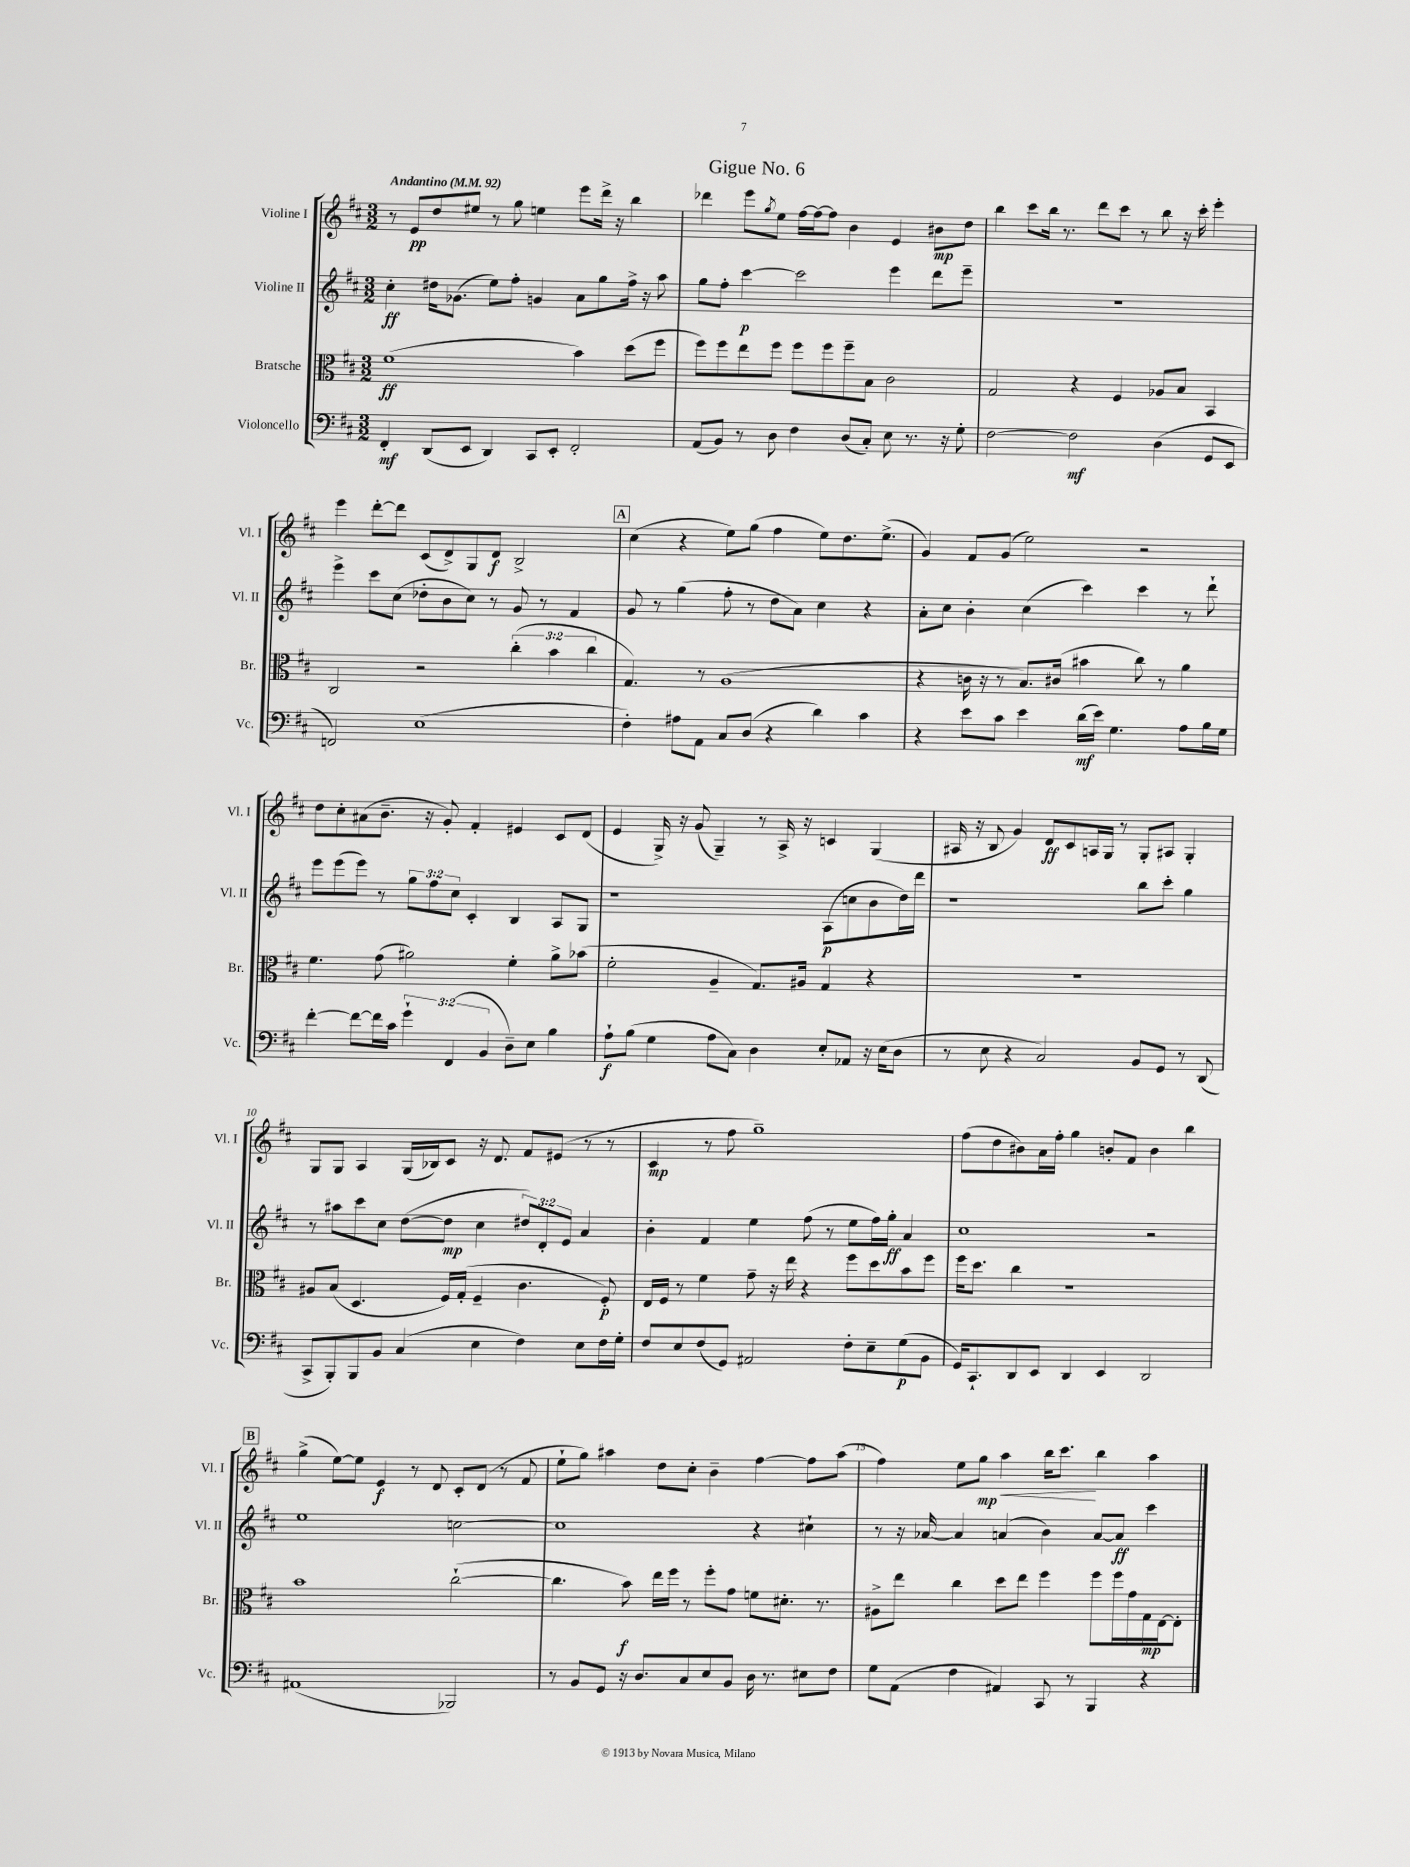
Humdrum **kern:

**kern	**dynam	**kern	**dynam	**kern	**dynam	**kern	**dynam
*part4	*part4	*part3	*part3	*part2	*part2	*part1	*part1
*staff4	*staff4	*staff3	*staff3	*staff2	*staff2	*staff1	*staff1
*I"Violoncello	*	*I"Bratsche	*	*I"Violine II	*	*I"Violine I	*
*I'Vc.	*	*I'Br.	*	*I'Vl. II	*	*I'Vl. I	*
*clefF4	*	*clefC3	*	*clefG2	*	*clefG2	*
*k[f#c#]	*	*k[f#c#]	*	*k[f#c#]	*	*k[f#c#]	*
*M3/2	*	*M3/2	*	*M3/2	*	*M3/2	*
*MM92	*	*MM92	*	*MM92	*	*MM92	*
=1	=1	=1	=1	=1	=1	=1	=1
!	!	!	!	!	!	!LO:TX:a:B:t=Andantino	!
4FF#'/	mf	(1f#	ff	4cc#'\	ff	8r	.
.	.	.	.	.	.	8e/L	pp
(8DD/L	.	.	.	16dd#X\KL	.	8dd/	.
.	.	.	.	(8.g-X\J	.	.	.
8EE/J	.	.	.	.	.	8ee#X/J	.
4DD/)	.	.	.	8ee\L)	.	8r	.
.	.	.	.	8ff#'\J	.	8gg\	.
8CC#/L	.	.	.	4gn/	.	4een\	.
8EE'/J	.	.	.	.	.	.	.
2FF#'/	.	4b\)	.	8a\L	.	8eee\L	.
.	.	.	.	8gg\	.	16ddd^\Jk	.
.	.	.	.	.	.	16r	.
.	.	(8dd\L	.	16ff#^\Jk	.	4bb\	.
.	.	.	.	16r	.	.	.
.	.	8ff#\J	.	8aa\	.	.	.
=2	=2	=2	=2	=2	=2	=2	=2
(8AA/L	.	8ff#\L)	.	8gg\L	.	4ddd-X\	.
8BB/J)	.	8ff#\	.	8ff#'\J	.	.	.
8r	.	8ee\	.	[4ccc#\	p	8eee\L	.
.	.	.	.	.	.	8qgg/	.
8D\	.	8ff#\J	.	.	.	8ee\J	.
4F#\	.	8ff#\L	.	2ccc#\]	.	[16ff#\LL	.
.	.	.	.	.	.	16ff#\J_	.
.	.	8ff#\	.	.	.	8ff#\J]	.
(8D/L	.	8ff#~\	.	.	.	4b\	.
8C#'/J)	.	8B\J	.	.	.	.	.
8E\	.	2c#\	.	4eee\	.	4e/	.
8.r	.	.	.	.	.	.	.
.	.	.	.	8ddd\L	.	8b#X\L	mp
16r	.	.	.	.	.	.	.
8G'\	.	.	.	8eee~\J	.	8dd\J	.
=3	=3	=3	=3	=3	=3	=3	=3
[2F#\	.	2G/	.	1.r	.	4bb\	.
.	.	.	.	.	.	8ccc#\L	.
.	.	.	.	.	.	16bb\Jk	.
.	.	.	.	.	.	8.r	.
2F#\]	mf	4r	.	.	.	.	.
.	.	.	.	.	.	8ddd\L	.
.	.	4F#/	.	.	.	8ccc#\J	.
.	.	.	.	.	.	8r	.
(4D\	.	8A-X/L	.	.	.	8bb\	.
.	.	8B/J	.	.	.	16r	.
.	.	.	.	.	.	16ccc#'\	.
8GG/L	.	4BB/	.	.	.	4eee'\	.
8EE/J	.	.	.	.	.	.	.
!!LO:LB:g=z
=4	=4	=4	=4	=4	=4	=4	=4
2FFn/)	.	2C#/	.	4eee^\	.	4eee\	.
.	.	.	.	8ccc#\L	.	[8ddd'\L	.
.	.	.	.	(8cc#\J	.	8ddd\J]	.
(1E	.	2r	.	8dd-X'\L	.	(8c#/L	.
.	.	.	.	8b\	.	8d^/)	.
.	.	.	.	8cc#\J)	.	8G/	.
.	.	.	.	8r	.	8d/J	f
.	.	(6cc#'\	.	8g/	.	2B^/	.
.	.	.	.	8r	.	.	.
.	.	6b\	.	.	.	.	.
.	.	.	.	4f#/	.	.	.
.	.	6cc#\	.	.	.	.	.
!!LO:REH:place=s1:t=A
=5	=5	=5	=5	=5	=5	=5	=5
4F#'\)	.	4.G/)	.	8g/	.	(4cc#\	.
.	.	.	.	8r	.	.	.
8A#X\L	.	.	.	(4gg\	.	4r	.
8AA\J	.	8r	.	.	.	.	.
8C#/L	.	(1A	.	8ff#'\	.	8ee\L)	.
(8D/J	.	.	.	8r	.	(8gg\J	.
4r	.	.	.	8dd\L	.	4ff#\	.
.	.	.	.	8a\J)	.	.	.
4d\)	.	.	.	4cc#\	.	8ee\L)	.
.	.	.	.	.	.	8.dd\	.
4c#\	.	.	.	4r	.	.	.
.	.	.	.	.	.	(8.ee^\J	.
=6	=6	=6	=6	=6	=6	=6	=6
4r	.	4r	.	8a'\L	.	4g/)	.
.	.	.	.	8cc#\J	.	.	.
8e\L	.	16cn\	.	4b'\	.	8f#/L	.
.	.	16r	.	.	.	.	.
8c#\J	.	8r	.	.	.	(8g/J	.
4e\	.	8.B/L)	.	(4cc#\	.	2ee\)	.
.	.	(16c#X/Jk	.	.	.	.	.
(16d\LL	mf	4b#X\	.	4ccc#\)	.	.	.
16e\JJ)	.	.	.	.	.	.	.
4.G\	.	.	.	.	.	.	.
.	.	8cc#\)	.	4ccc#\	.	2r	.
.	.	8r	.	.	.	.	.
8A\L	.	4a\	.	8r	.	.	.
16B\L	.	.	.	8ddd`\	.	.	.
16G\JJ	.	.	.	.	.	.	.
!!LO:LB:g=z
=7	=7	=7	=7	=7	=7	=7	=7
[4f#'\	.	4.f#\	.	8eee\L	.	8dd\L	.
.	.	.	.	(8eee\	.	8cc#'\	.
8f#\L_	.	.	.	8eee\J)	.	(8a#X\	.
16f#\L]	.	(8g\	.	8r	.	8.b~\J	.
16c#\JJ	.	.	.	.	.	.	.
6g`\	.	2a#X\)	.	12gg\L	.	.	.
.	.	.	.	.	.	16r	.
.	.	.	.	12ff#\	.	.	.
.	.	.	.	.	.	8g'/)	.
(6FF#/	.	.	.	12cc#\J	.	.	.
.	.	.	.	4c#'/	.	4f#'/	.
6BB/	.	.	.	.	.	.	.
8D~\L)	.	4f#'\	.	4B/	.	4e#X/	.
8E\J	.	.	.	.	.	.	.
4B\	.	8a#^\L	.	8A/L	.	8c#/L	.
.	.	(8b-X\J	.	8G/J	.	(8d/J	.
=8	=8	=8	=8	=8	=8	=8	=8
8A`\L	f	2f#'\	.	1r	.	4e/	.
(8B\J	.	.	.	.	.	.	.
4G\	.	.	.	.	.	16G^/)	.
.	.	.	.	.	.	16r	.
.	.	.	.	.	.	(8g/	.
8A\L	.	4A~/	.	.	.	4G~/)	.
8C#\J)	.	.	.	.	.	.	.
4D\	.	8.G/L)	.	.	.	8r	.
.	.	.	.	.	.	16A^/	.
.	.	16A#X/Jk	.	.	.	16r	.
8E'/L	.	4G/	.	(8A\L	p	4cn/	.
8AA-X/J	.	.	.	8ccn\	.	.	.
16r	.	4r	.	8b\	.	(4G/	.
(16E\KL	.	.	.	.	.	.	.
8D\J	.	.	.	16dd\L)	.	.	.
.	.	.	.	16ddd\JJ	.	.	.
=9	=9	=9	=9	=9	=9	=9	=9
8r	.	1.r	.	1r	.	16A#X/	.
.	.	.	.	.	.	16r	.
8E\	.	.	.	.	.	8B/	.
4r	.	.	.	.	.	4g/)	.
2C#/)	.	.	.	.	.	8d/L	ff
.	.	.	.	.	.	8c#/	.
.	.	.	.	.	.	16An/L	.
.	.	.	.	.	.	16G/JJ	.
.	.	.	.	.	.	8r	.
8BB/L	.	.	.	8bb\L	.	8G'/L	.
8GG/J	.	.	.	8ccc#'\J	.	8A#X/J	.
8r	.	.	.	4gg\	.	4G'/	.
(8DD/	.	.	.	.	.	.	.
!!LO:LB:g=z
=10	=10	=10	=10	=10	=10	=10	=10
8CC#^/L	.	8A#X/L	.	8r	.	8G/L	.
8BBB'/)	.	(8B/J	.	8aa#X\L	.	8G/J	.
8BBB/	.	4.D/	.	8ccc#\	.	4A/	.
8BB/J	.	.	.	8cc#\J	.	.	.
(4C#/	.	.	.	([8dd\L	.	(16G/LL	.
.	.	.	.	.	.	16B-X/J)	.
.	.	16F#/LL)	.	8dd\J]	mp	8c#/J	.
.	.	(16G'/JJ	.	.	.	.	.
4E\	.	4F#~/	.	4cc#\	.	16r	.
.	.	.	.	.	.	8.d/	.
4F#\)	.	4.c#\	.	12dd#X/L)	.	8f#/L	.
.	.	.	.	12d'/	.	.	.
.	.	.	.	.	.	(8e#X/J	.
.	.	.	.	12e/J	.	.	.
8E\L	.	.	.	4a/	.	8r	.
16F#\L	.	8F#'/)	p	.	.	8r	.
16G'\JJ	.	.	.	.	.	.	.
=11	=11	=11	=11	=11	=11	=11	=11
8F#/L	.	16E/LL	.	4b'\	.	4c#/	mp
.	.	16F#/JJ	.	.	.	.	.
8E/	.	8r	.	.	.	.	.
(8F#/	.	4f#\	.	4f#/	.	8r	.
8GG/J)	.	.	.	.	.	8ff#\	.
2AA#X/	.	8g~\	.	4ee\	.	1gg~)	.
.	.	16r	.	.	.	.	.
.	.	16ee\	.	.	.	.	.
.	.	4r	.	(8ff#\	.	.	.
.	.	.	.	8r	.	.	.
8F#'\L	.	8ff#\L	.	8ee\L	.	.	.
8E~\	.	8dd\	.	16ff#\L)	.	.	.
.	.	.	.	16gg'\JJ	ff	.	.
(8G\	p	8b\	.	4a/	.	.	.
8BB\J	.	8ff#\J	.	.	.	.	.
=12	=12	=12	=12	=12	=12	=12	=12
16GG/KL)	.	16ff#\KL	.	1cc#	.	(8ff#\L	.
8.CC#`/	.	8.dd\J	.	.	.	.	.
.	.	.	.	.	.	8dd\	.
8DD/	.	4cc#\	.	.	.	8b#X\)	.
8EE/J	.	.	.	.	.	16a\L	.
.	.	.	.	.	.	16ff#'\JJ	.
4DD/	.	1r	.	.	.	4gg\	.
4EE/	.	.	.	.	.	8bn'/L	.
.	.	.	.	.	.	8f#/J	.
2DD/	.	.	.	2r	.	4b\	.
.	.	.	.	.	.	4bb\	.
!!LO:LB:g=z
!!LO:REH:place=s1:t=B
=13	=13	=13	=13	=13	=13	=13	=13
(1AA#X	.	1b	.	1ee	.	(4gg^\	.
.	.	.	.	.	.	[8ee\L)	.
.	.	.	.	.	.	8ee\J]	.
.	.	.	.	.	.	4e/	f
.	.	.	.	.	.	8r	.
.	.	.	.	.	.	8d/	.
2BBB-X/)	.	([2cc#`\	.	[2ccn\	.	8c#'/L	.
.	.	.	.	.	.	(8d/J	.
.	.	.	.	.	.	8r	.
.	.	.	.	.	.	8f#/	.
=14	=14	=14	=14	=14	=14	=14	=14
8r	.	4.cc#\]	.	1cc]	.	8ee`\L	.
8BB/L	.	.	.	.	.	8gg\J)	.
8GG/J	.	.	.	.	.	4aa#X\	.
16r	.	8b\)	f	.	.	.	.
8.D/L	.	.	.	.	.	.	.
.	.	16ee\LL	.	.	.	8dd\L	.
.	.	16ff#\JJ	.	.	.	.	.
8C#/	.	8r	.	.	.	8cc#'\J	.
8E/	.	8ff#'\L	.	.	.	4b~\	.
8BB/J	.	8g\J	.	.	.	.	.
16D\	.	8fn\L	.	4r	.	[4ff#\	.
8.r	.	.	.	.	.	.	.
.	.	8.d#X'\J	.	.	.	.	.
8E#X\L	.	.	.	4cc#X`\	.	8ff#\L]	.
.	.	8.r	.	.	.	.	.
8F#\J	.	.	.	.	.	(8aa#\J	.
=15	=15	=15	=15	=15	=15	=15	=15
8G\L	.	8A#X^\L	.	8r	.	4ff#\)	.
(8AA\J	.	8ee\J	.	16r	.	.	.
.	.	.	.	[16a-X/	.	.	.
4F#\	.	4cc#\	.	4a-/]	.	8ee\L	.
.	.	.	.	.	.	8gg\J	mp
!	!	!	!	!	!	!	!LO:HP:b
4AA#X/)	.	8dd\L	.	(4an/	.	4aa\	<
.	.	8ee\J	.	.	.	.	.
8CC#/	.	4ff#\	.	4b\)	.	16bb\KL	.
.	.	.	.	.	.	8.ccc#\J	.
8r	.	.	.	.	.	.	.
4BBB/	.	8ff#\L	.	[8a/L	.	4bb\	[
.	.	16ff#\L	.	8a/J]	ff	.	.
.	.	16g\	.	.	.	.	.
4r	.	16G\	mp	4ccc#\	.	4aa\	.
.	.	[16E\J	.	.	.	.	.
.	.	8E'\J]	.	.	.	.	.
==	==	==	==	==	==	==	==
*-	*-	*-	*-	*-	*-	*-	*-
